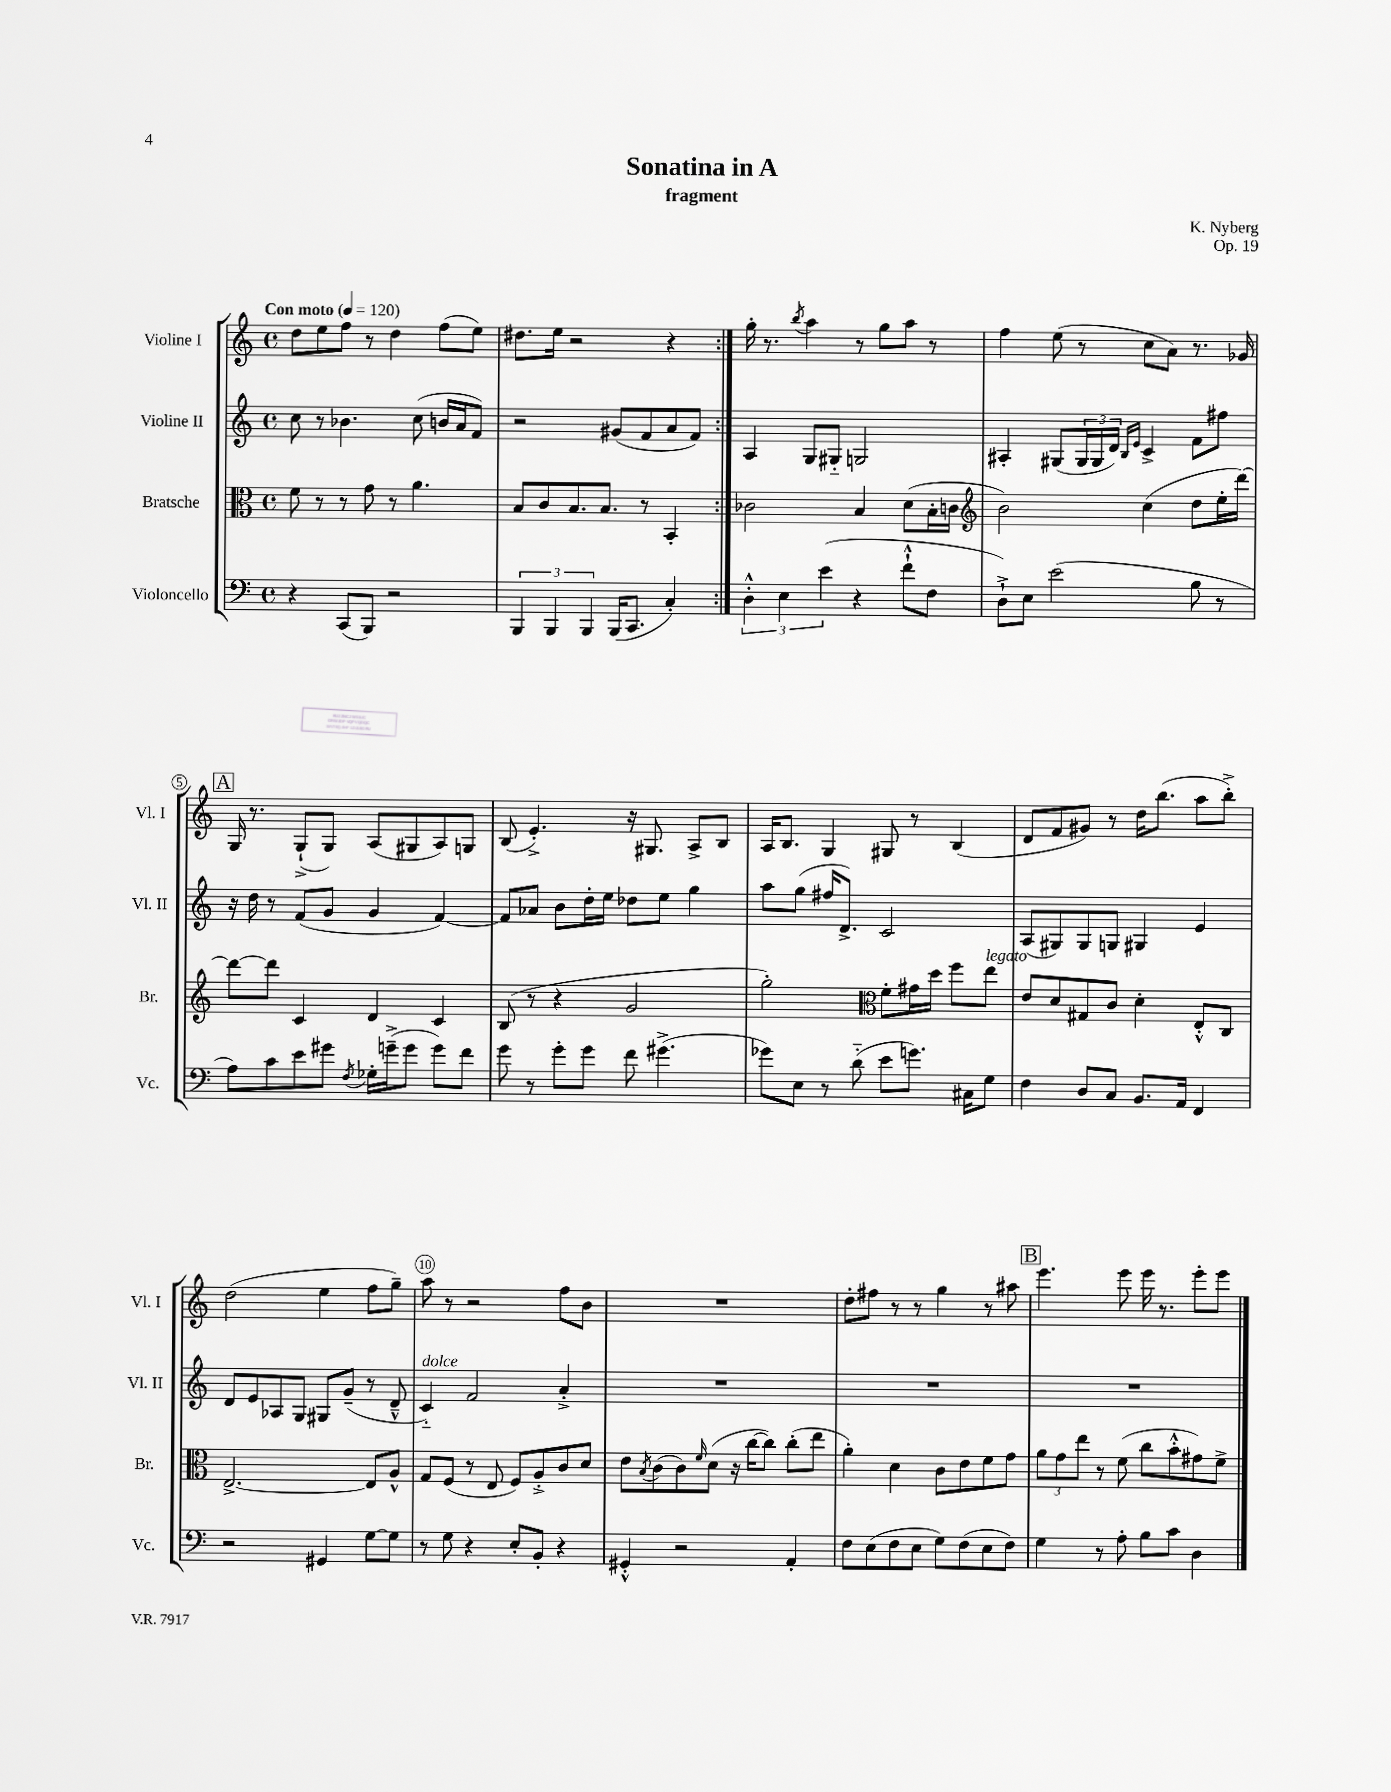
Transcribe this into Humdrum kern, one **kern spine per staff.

**kern	**kern	**kern	**kern
*staff4	*staff3	*staff2	*staff1
*clefF4	*clefC3	*clefG2	*clefG2
*k[]	*k[]	*k[]	*k[]
*M4/4	*M4/4	*M4/4	*M4/4
*met(c)	*met(c)	*met(c)	*met(c)
*MM120	*MM120	*MM120	*MM120
4r	8f	8cc	8dd
.	8r	8r	8ee
(8CC	8r	4.b-	8ff
8BBB)	8g	.	8r
2r	8r	.	4dd
.	4.a	(8cc	.
.	.	16b	(8ff
.	.	16a	.
.	.	8f)	8ee)
=	=	=	=
6BBB	8B	2r	8.dd#
.	8c	.	.
6BBB	.	.	.
.	.	.	16ee
.	8.B	.	2r
6BBB	.	.	.
.	8.B	.	.
(16BBB	.	(8g#	.
8.CC	.	.	.
.	8r	8f	.
4C')	4BB'	8a	4r
.	.	8f)	.
=:|!	=:|!	=:|!	=:|!
6D'^^	2c-	4A	16gg'
.	.	.	8.r
6E	.	.	.
.	.	.	8qbb
.	.	8G	4aa
(6e	.	.	.
.	.	8G#'~	.
4r	4B	2G	8r
.	.	.	8gg
8f`^^	(8d	.	8aa
8F	16B'	.	8r
.	16c	.	.
=	=	=	=
*	*clefG2	*	*
8D`^)	2b)	4A#'	4ff
8E	.	.	.
(2e	.	(8G#	(8ee
.	.	24G#	8r
.	.	24G#	.
.	.	24d)	.
.	.	16qqB	.
.	.	16qqe	.
.	(4cc	4c^	8cc
.	.	.	8a)
8B	8dd	8f	8.r
8r	16ee'	8ff#	.
.	[16ddd)	.	16g-
=	=	=	=
8A)	8ddd_	16r	16G
.	.	16dd	8.r
8c	8ddd]	8r	.
8e	4c	(8f	(8G`^
8g#	.	8g	8G)
8qF	.	.	.
16G-'	4d	4g	(8A
(16g~^	.	.	.
8g	.	.	8G#
8g)	4c	[4f)	8A)
8f	.	.	8G
=	=	=	=
8g	(8B	8f]	(8B
8r	8r	8a-	4.e'^)
8g'	4r	8b	.
8g	.	16dd'	.
.	.	16ee	.
8f	2g	8dd-	16r
.	.	.	8.G#
(4.g#^	.	8ee	.
.	.	4gg	8A^
.	.	.	8B
=	=	=	=
8g-)	2gg')	8aa	16A
.	.	.	8.B
8E	.	(8gg	.
8r	.	16ff#	4G
.	.	8.d^)	.
(8d'~	.	.	.
*	*clefC3	*	*
8e	8f'	2c	8G#
8.g)	16g#	.	8r
.	16dd	.	.
.	8ff	.	(4B
16C#	.	.	.
8G	8ee	.	.
=	=	=	=
4F	8e	(8A	8d
.	8d	8G#)	8f
8D	8G#	8G#	8g#)
8C	8c	8G	8r
8.BB	4d'	4G#	16dd
.	.	.	(8.bb
16AA	.	.	.
4FF	8E'^^	4e	8aa
.	8C	.	8bb'^)
=	=	=	=
2r	[2.E^	8d	(2dd
.	.	8e	.
.	.	8A-	.
.	.	8G	.
4GG#	.	8G#	4ee
.	.	(8g~	.
[8G	8E]	8r	8ff
8G]	8A^^	8d~^^	8gg~)
=	=	=	=
8r	8G	4c'~)	8aa
8G	(8F	.	8r
4r	8r	2f	2r
.	8E	.	.
8E'	8F)	.	.
8BB'	8A'^	.	.
4r	8c	4a'^	8ff
.	8d	.	8b
=	=	=	=
4GG#'^^	8e	1r	1r
.	8qB	.	.
.	(8c	.	.
2r	8c)	.	.
.	16qqf	.	.
.	(8d	.	.
.	16r	.	.
.	[16cc	.	.
.	8cc])	.	.
4AA'	(8cc'	.	.
.	8ee	.	.
=	=	=	=
8F	4a')	1r	8dd'
(8E	.	.	8ff#
8F	4d	.	8r
8E	.	.	8r
8G)	8c	.	4gg
(8F	8e	.	.
8E	8f	.	8r
8F)	8g	.	8aa#
=	=	=	=
4G	12a	1r	4.eee
.	12g	.	.
.	12ee	.	.
8r	8r	.	.
8A'	(8f	.	8eee
8B	8cc	.	16eee
.	.	.	8.r
8c	8b'^^	.	.
4D	8g#)	.	8eee'
.	8f^	.	8eee
==	==	==	==
*-	*-	*-	*-
